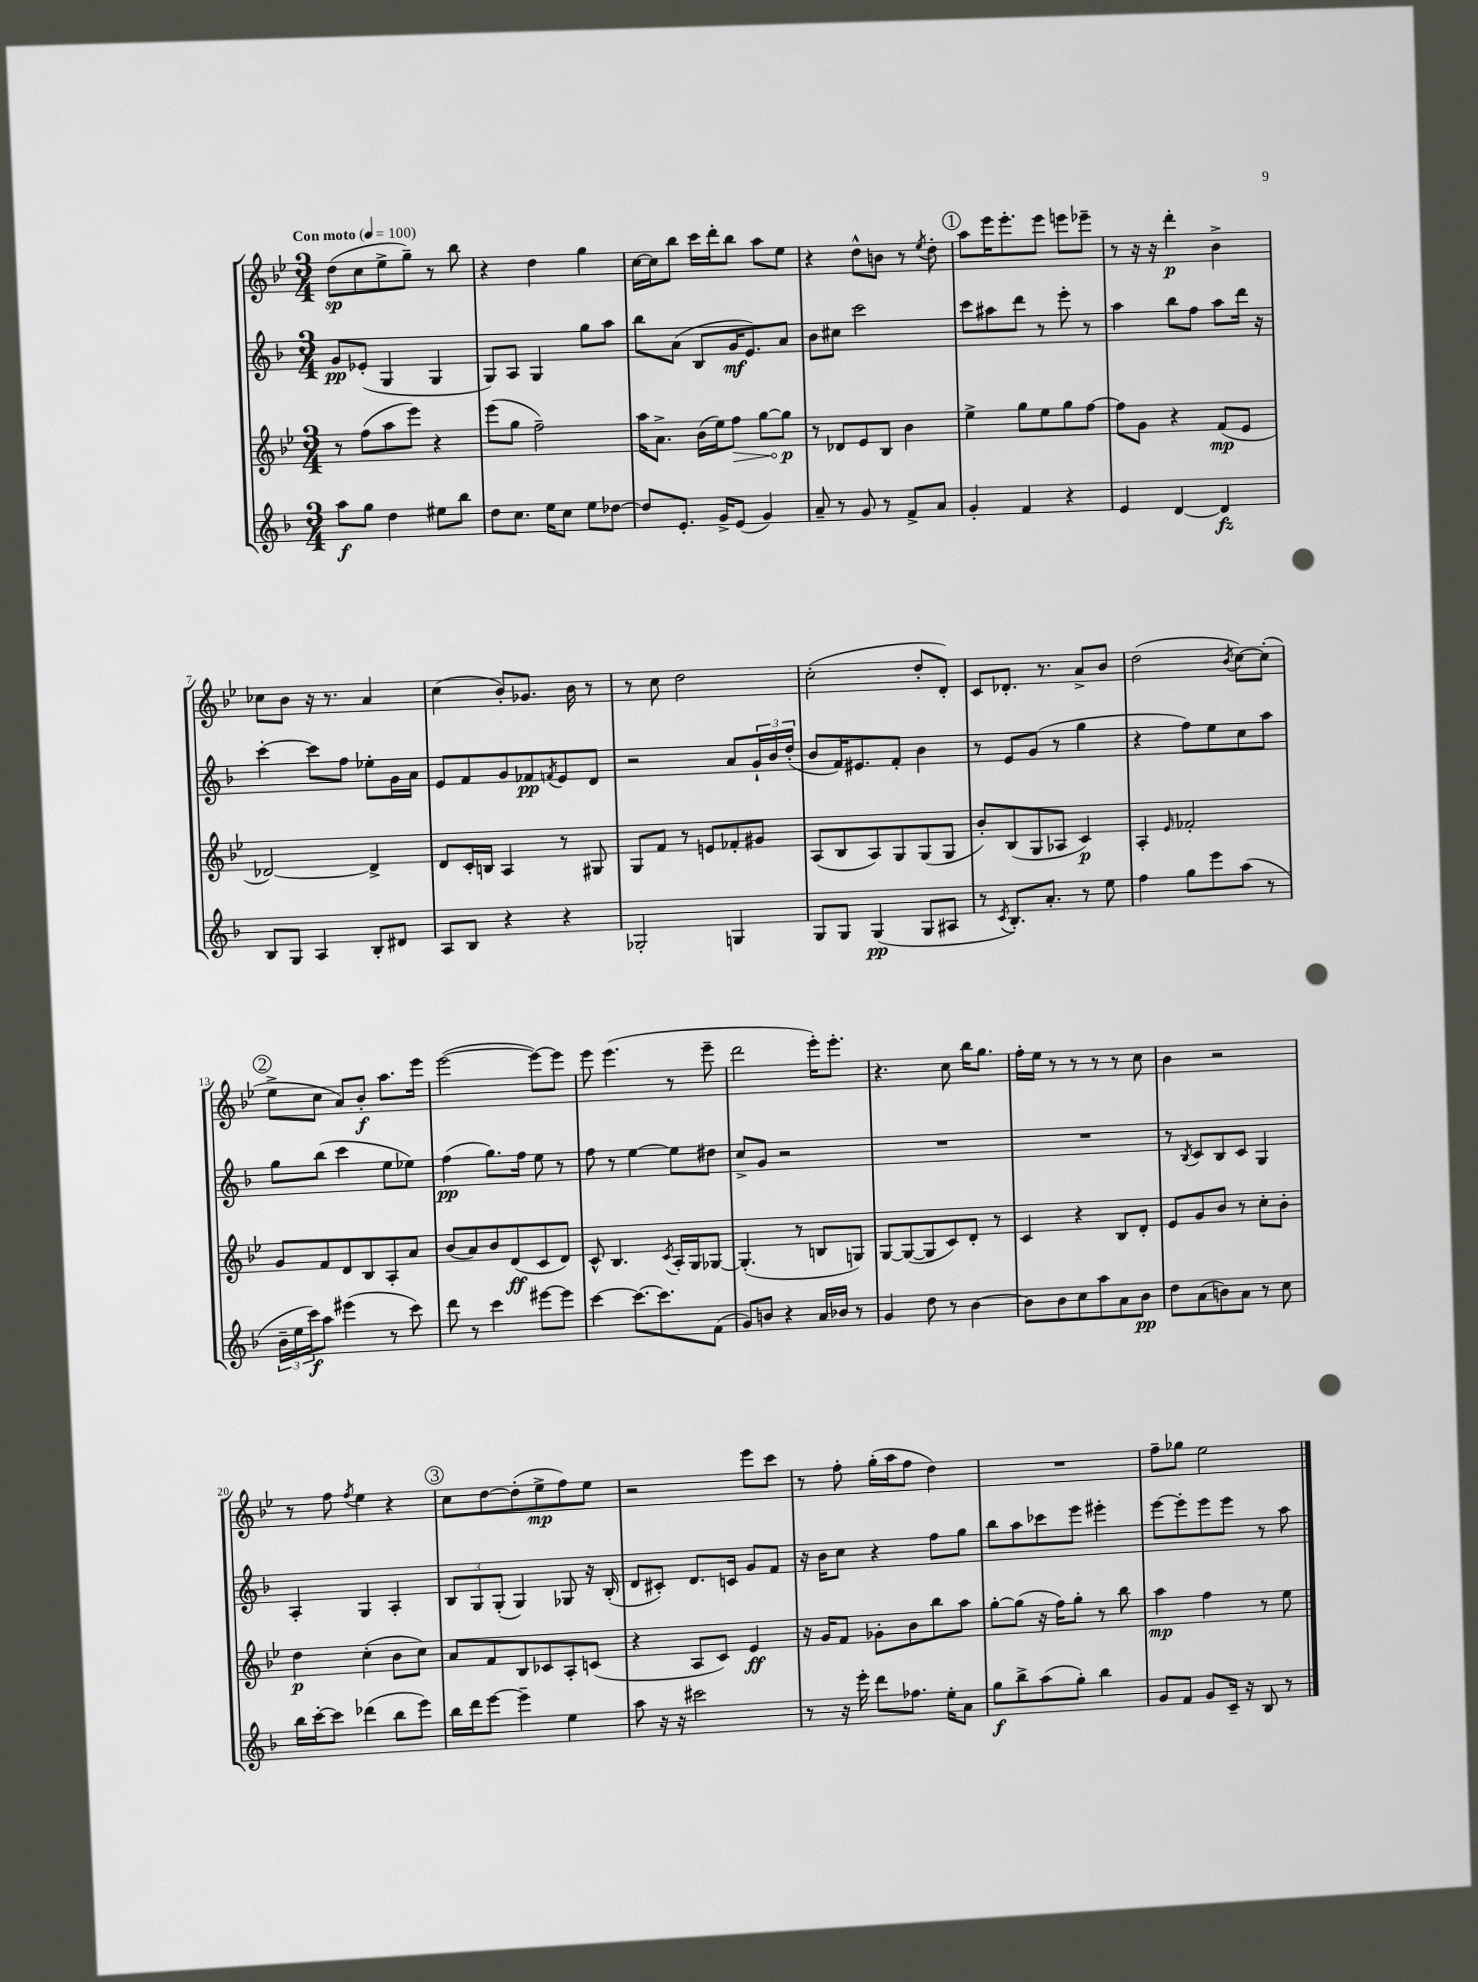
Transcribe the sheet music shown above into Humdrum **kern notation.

**kern	**kern	**kern	**kern
*staff4	*staff3	*staff2	*staff1
*clefG2	*clefG2	*clefG2	*clefG2
*k[b-]	*k[b-e-]	*k[b-]	*k[b-e-]
*M3/4	*M3/4	*M3/4	*M3/4
*MM100	*MM100	*MM100	*MM100
8aa	8r	8g	(8dd
8gg	(8ff	(8e-'	8cc
4dd	8aa	4G	8ee-^
.	8eee-)	.	8gg~)
8ee#	4r	4G	8r
8bb-	.	.	8bb-
=	=	=	=
8dd	(8eee-	8G)	4r
8.cc	8gg	8A	.
.	2ff~)	4G	4dd
16ee	.	.	.
8cc	.	.	.
8ee	.	8gg	4gg
[8dd-	.	8aa	.
=	=	=	=
8dd-]	16aa	8bb-	[16cc
.	8.a^	.	16cc]
8.e'	.	(8a	8bb-
.	(16b-	8B-	16ccc
16g^	16ee-)	.	16ddd'
(8e	8ff	16g	8bb-
.	.	8.e)	.
4g)	[8gg	.	8aa
.	8gg]	8a	8ee-
=	=	=	=
8a~	8r	8b-	4r
8r	8d-	8cc#	.
8g	8e-	2ccc	8dd^^
8r	8B-	.	8b
8f^	4b-	.	8r
.	.	.	8qee-
8a	.	.	8dd'
=	=	=	=
4g'	4ee-^	8ccc	8aa
.	.	8aa#	16eee-
.	.	.	8.eee-'
4f	8gg	8ddd	.
.	8ee-	8r	8eee-
4r	8gg	8eee'	8eee
.	[8ff	8r	8eee-~
=	=	=	=
4e	8ff]	4aa	8r
.	8g	.	16r
.	.	.	16r
[4d	4r	8bb-	4ddd'
.	.	8ff	.
4d]	(8f	8aa	4b-^
.	8e-	16ddd	.
.	.	16r	.
=	=	=	=
8B-	[2d-)	[4ccc'	8cc-
8G	.	.	8b-
4A	.	8ccc]	16r
.	.	.	8.r
.	.	8ff	.
8B-'	4d-^]	8ee-'	4a
8d#	.	16g	.
.	.	16a	.
=	=	=	=
8A	8d	8e	(4cc
8B-	16c'	8f	.
.	16B	.	.
4r	4A	8g	8b-')
.	.	8f-	8.g-
.	.	8qf	.
4r	8r	8e	.
.	.	.	16b-
.	8G#	8d	8r
=	=	=	=
2G-'	8G	2r	8r
.	8f	.	8cc
.	8r	.	2dd
.	8e	.	.
4G	8f-'	8a	.
.	8g#	24g`	.
.	.	24b-	.
.	.	(24dd'	.
=	=	=	=
8G	(8A	8b-	(2cc'
8G	8B-	16f)	.
.	.	8.e#	.
(4G	8A)	.	.
.	8G	8f'	.
8G	(8G	4b-	8dd'
8A#	8G	.	8d')
=	=	=	=
8r	8b-')	8r	8c
8qc	.	.	.
8.B-')	(8B-	8e	8.d-'
.	8G	(8g	.
8.a'	.	.	8.r
.	8A-	8r	.
8r	4c)	4gg	8a^
8ee	.	.	8b-
=	=	=	=
4ff	4A'	4r	(2dd
.	16qqe-	.	.
8gg	2f-'	8ff)	.
8eee	.	8ee	.
.	.	.	8qb-
(8aa	.	8cc	[8cc)
8r	.	8aa	(8cc']
=	=	=	=
24b-~	8g	8gg	8ee-^
24ee	.	.	.
24ccc)	.	.	.
8aa	8f	(8bb-	8cc
(4eee#	8d	4ccc	8a)
.	8B-	.	8b-'
8r	8A'	8ee	8.aa
8ccc)	8a	8ee-)	.
.	.	.	16eee-
=	=	=	=
8ddd	(8b-	(4ff	([2eee-
8r	8a)	.	.
4ccc	8b-	8.gg)	.
.	(8d	.	.
.	.	16ff	.
[8eee#	8c	8ee	8eee-_)
8eee#]	8d)	8r	8eee-]
=	=	=	=
[4ccc	8c^^	8ff	8eee-
.	4.B-	8r	(4.eee-
8.ccc_	.	[4ee	.
8.ccc]	.	.	.
.	8qc	.	.
.	16A'	8ee]	8r
.	16G	.	.
(8f	[8G-	8dd#	8eee-~
=	=	=	=
8g)	(4.G-']	8cc^	2ddd
8b	.	8g	.
4r	.	2r	.
.	8r	.	.
16a	8B	.	16eee-')
16b-	.	.	8.eee-'
8r	8G)	.	.
=	=	=	=
4g	[8G	2.r	4.r
.	(8G_	.	.
8dd	8G]	.	.
8r	8c)	.	8cc
[4b-	8d'	.	16bb-
.	.	.	8.gg
.	8r	.	.
=	=	=	=
8b-]	4c	2.r	16ff'
.	.	.	16ee-
8b-	.	.	8r
8cc	4r	.	8r
8aa	.	.	8r
8a	8B-	.	8r
8b-	8d'	.	8cc
=	=	=	=
8dd	8e-	8r	4b-
.	.	8qB-	.
(8a	8g	8c	.
8b)	8b-	8B-	2r
8a	8r	8c	.
8r	8cc'	4G	.
8cc	8b-'	.	.
=	=	=	=
16bb-	4dd	4A'	8r
[16ccc'	.	.	.
8ccc]	.	.	8ff
.	.	.	8qff
(4ddd-	(4cc'	4G	4ee-
8bb-	8b-	4A'	4r
8eee)	8cc)	.	.
=	=	=	=
16bb-	8a	12B-	8cc
16ddd	.	.	.
.	.	12G	.
[8eee	8f	.	[8dd
.	.	(12G'	.
4eee~]	8B-	4G)	(8dd']
.	8c-	.	8ee-^
4ee	8A'	8G-	8ff)
.	(8c	16r	8ee-
.	.	(16B-'	.
=	=	=	=
8aa	4r	8d	2r
16r	.	8c#')	.
16r	.	.	.
2ccc#	8A	8.d	.
.	8c)	.	.
.	.	16c	.
.	4e-	8g	8eee-
.	.	8f	8ccc
=	=	=	=
8r	16r	16r	8r
.	16g	16b-	.
16r	8f	8cc	8ff'
16eee'	.	.	.
8ddd	8g-'	4r	(16gg'
.	.	.	16aa
8.ff-	8b-	.	8ff
.	8bb-	8ff	4dd)
16ee'	.	.	.
8a	8aa	8gg	.
=	=	=	=
8gg	[8gg'	8bb-	2.r
8bb-^	(8gg]	8aa	.
(8aa	16r	8ccc-	.
.	16ff)	.	.
8gg')	8gg'	8eee	.
4bb-	8r	4eee#'	.
.	8bb-	.	.
=	=	=	=
8g	4aa	[8eee	8ff~
8f	.	8eee']	8gg-
8g	4ff	8eee	2ee-
16c~	.	8eee	.
16r	.	.	.
8B-	8r	8r	.
8r	8ee-	8aa	.
==	==	==	==
*-	*-	*-	*-
